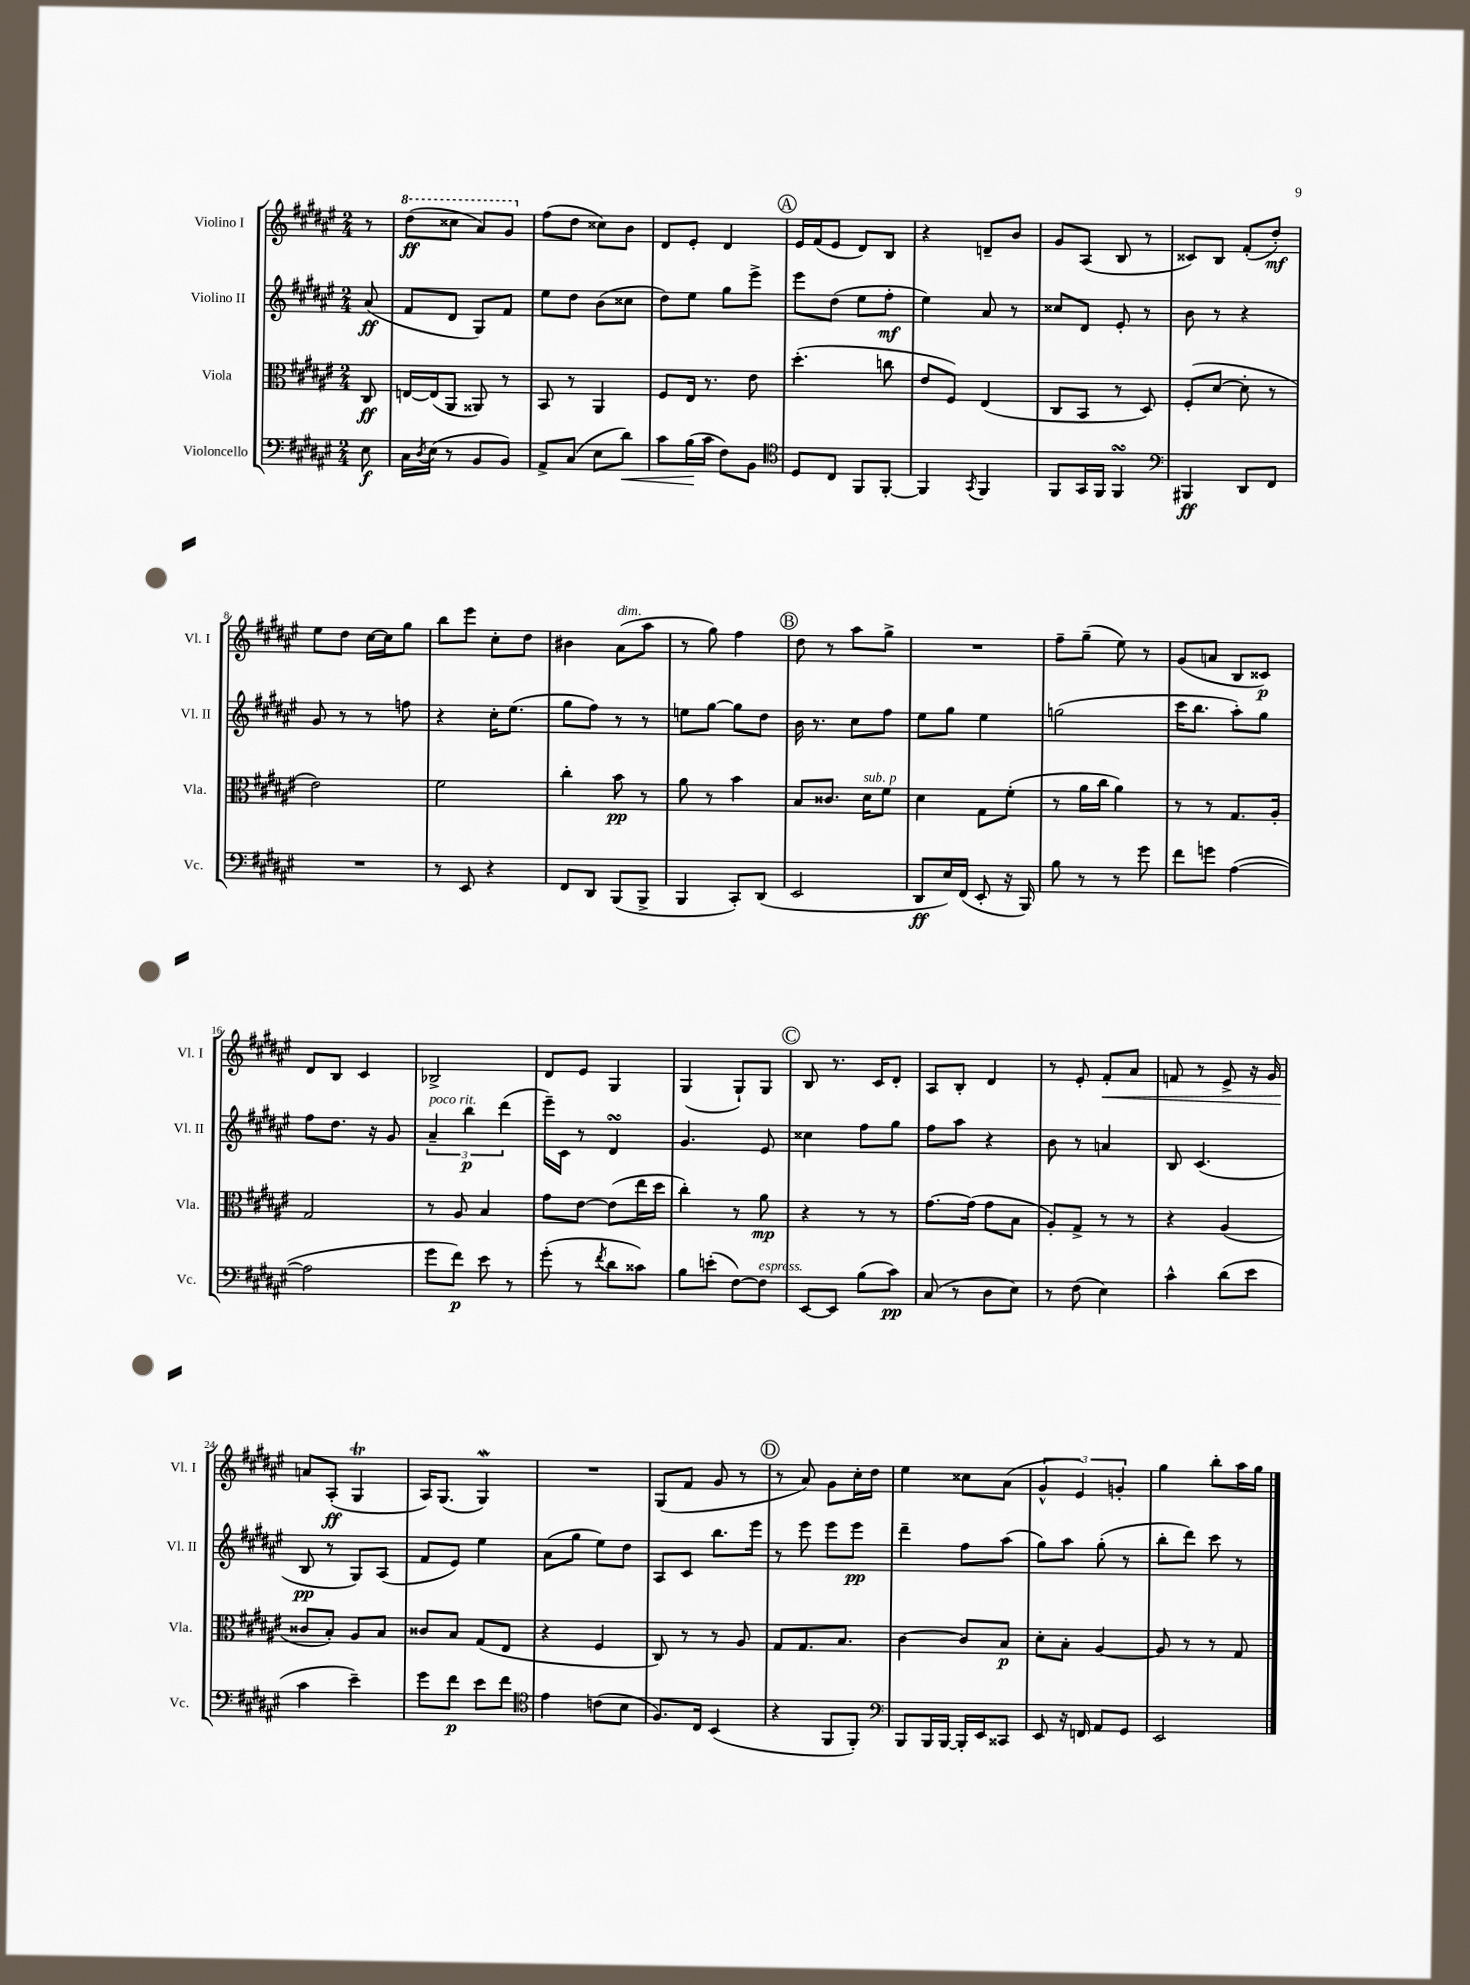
<<
\new StaffGroup <<
\new Staff = "s0" \with { instrumentName = "Violino I" shortInstrumentName = "Vl. I" } {
    \clef treble \key fis \major \numericTimeSignature \time 2/4 \partial 8
    r8 |
    \ottava #1 dis'''8\ff( cisis'''8 ais''8) gis''8 \ottava #0 |
    fis''8( dis''8 cisis''8) b'8 |
    dis'8 eis'8-. dis'4 |
    \mark \markup { \circle "A" } eis'16 fis'16( eis'8 dis'8) b8 |
    r4 d'8-- b'8 |
    gis'8 ais8( b8 r8 |
    cisis'8) b8 fis'8-.( dis''8-.\mf) |
    eis''8 dis''8 cis''16~ cis''16 gis''8 |
    b''8 eis'''8 cis''8-. dis''8 |
    bis'4 ais'8^\markup { \italic "dim." }( ais''8 |
    r8 gis''8) fis''4 |
    \mark \markup { \circle "B" } dis''8 r8 ais''8 gis''8-> |
    R2 |
    fis''8-- gis''8--( eis''8) r8 |
    gis'8( a'8 b8 cisis'8\p) |
    dis'8 b8 cis'4 |
    bes2-> |
    dis'8 eis'8 gis4 |
    gis4( gis8-!) gis8 |
    \mark \markup { \circle "C" } b8 r8. cis'16 dis'8-. |
    ais8 b8-. dis'4 |
    r8 eis'8-. fis'8-.\< ais'8 |
    f'8 r8 eis'8-> r16 gis'16 |
    a'8\! ais8-.\ff( gis4\trill |
    ais16) gis8.( gis4\mordent) |
    R2 |
    gis8( fis'8 gis'8 r8 |
    \mark \markup { \circle "D" } r8 ais'8) gis'8 cis''16-. dis''16 |
    eis''4 cisis''8 ais'8( |
    \tuplet 3/2 { gis'4-^ eis'4) g'4-. } |
    gis''4 b''8-. ais''16 gis''16 \bar "|." |
}
\new Staff = "s1" \with { instrumentName = "Violino II" shortInstrumentName = "Vl. II" } {
    \clef treble \key fis \major \numericTimeSignature \time 2/4 \partial 8
    ais'8\ff( |
    fis'8 dis'8 gis8) fis'8 |
    eis''8 dis''8 b'8( cisis''8 |
    dis''8) eis''8 gis''8 eis'''8-> |
    \mark \markup { \circle "A" } eis'''8 dis''8( eis''8 fis''8-.\mf |
    eis''4) ais'8 r8 |
    cisis''8 dis'8 eis'8-. r8 |
    b'8 r8 r4 |
    gis'8 r8 r8 f''8 |
    r4 cis''16-. eis''8.( |
    gis''8 fis''8) r8 r8 |
    e''8 gis''8~ gis''8 dis''8 |
    \mark \markup { \circle "B" } b'16 r8. cis''8 fis''8 |
    eis''8 gis''8 eis''4 |
    g''2( |
    cis'''16 b''8. ais''8-.) gis''8 |
    fis''8 dis''8. r16 gis'8 |
    \tuplet 3/2 { ais'4--^\markup { \italic "poco rit." } b''4\p dis'''4( } |
    eis'''16--) cis'16 r8 dis'4\turn |
    gis'4. eis'8 |
    \mark \markup { \circle "C" } cisis''4 fis''8 gis''8 |
    fis''8 ais''8 r4 |
    b'8 r8 a'4 |
    b8 cis'4.( |
    b8\pp r8 gis8) ais8( |
    fis'8 eis'8) eis''4 |
    ais'8( gis''8 eis''8) dis''8 |
    ais8 cis'8 b''8. eis'''16 |
    \mark \markup { \circle "D" } r8 eis'''8 eis'''8 eis'''8\pp |
    dis'''4-- fis''8 ais''8( |
    gis''8) ais''8 gis''8-.( r8 |
    b''8-. dis'''8) cis'''8 r8 \bar "|." |
}
\new Staff = "s2" \with { instrumentName = "Viola" shortInstrumentName = "Vla." } {
    \clef alto \key fis \major \numericTimeSignature \time 2/4 \partial 8
    cis8\ff |
    e16~ e16( ais,8 aisis,8) r8 |
    b,8 r8 ais,4 |
    fis8 eis16 r8. eis'8 |
    \mark \markup { \circle "A" } dis''4.-.( c''8 |
    eis'8 fis8) eis4( |
    cis8 b,8 r8 dis8) |
    fis8-.( dis'8~ dis'8-. r8 |
    eis'2) |
    fis'2 |
    cis''4-. b'8\pp r8 |
    ais'8 r8 b'4 |
    \mark \markup { \circle "B" } b8 cisis'8. dis'16^\markup { \italic "sub. p" } fis'8 |
    dis'4 gis8 fis'8-.( |
    r8 ais'16 cis''16 ais'4) |
    r8 r8 gis8. ais16-. |
    gis2 |
    r8 ais8 b4 |
    gis'8 eis'8~ eis'8( eis''16 dis''16 |
    cis''4-.) r8 ais'8\mp |
    \mark \markup { \circle "C" } r4 r8 r8 |
    gis'8.~ gis'16( gis'8 b8 |
    ais8-.) gis8-> r8 r8 |
    r4 ais4( |
    cisis'8 b8-.) ais8 b8 |
    cisis'8 b8 gis8( eis8 |
    r4 fis4 |
    cis8) r8 r8 ais8 |
    \mark \markup { \circle "D" } gis8 gis8. b8. |
    cis'4~ cis'8 b8\p |
    dis'8-. b8-. ais4~ |
    ais8 r8 r8 gis8 \bar "|." |
}
\new Staff = "s3" \with { instrumentName = "Violoncello" shortInstrumentName = "Vc." } {
    \clef bass \key fis \major \numericTimeSignature \time 2/4 \partial 8
    eis8\f |
    cis16 \acciaccatura { dis8 } eis16( r8 b,8 b,8) |
    ais,8-> cis8( eis8 dis'8\<) |
    cis'8 b16\!( cis'16 fis8) b,8 |
    \mark \markup { \circle "A" } \clef tenor dis8 cis8 fis,8 fis,8~-. |
    fis,4 \acciaccatura { gis,8 } fis,4 |
    fis,8 gis,16 fis,16 fis,4\turn |
    \clef bass bis,,4\ff dis,8 fis,8 |
    R2 |
    r8 eis,8 r4 |
    fis,8 dis,8 b,,8( b,,8-> |
    b,,4 cis,8-.) dis,8( |
    \mark \markup { \circle "B" } eis,2 |
    dis,8\ff eis16) fis,16( eis,8-. r16 b,,16) |
    b8 r8 r8 gis'8 |
    fis'8 g'8 ais4~( |
    ais2 |
    gis'8 fis'8\p) eis'8 r8 |
    gis'8-.( r8 \acciaccatura { fis'8 } dis'8 cisis'8) |
    b8 e'8-.( fis8~) fis8^\markup { \italic "espress." } |
    \mark \markup { \circle "C" } eis,8~ eis,8 b8( cis'8\pp) |
    cis8( r8 dis8 eis8) |
    r8 fis8( eis4) |
    cis'4-^ dis'8( eis'8 |
    cis'4 eis'4--) |
    gis'8 fis'8\p eis'8 fis'8 |
    \clef tenor eis'4 c'8( b8 |
    fis8.) cis16 b,4( |
    \mark \markup { \circle "D" } r4 fis,8 fis,8-.) |
    \clef bass b,,8 b,,16 b,,16~ b,,16-. eis,16 cisis,8 |
    eis,8 r16 f,16 ais,8 gis,8 |
    eis,2 \bar "|." |
}
>>
>>
